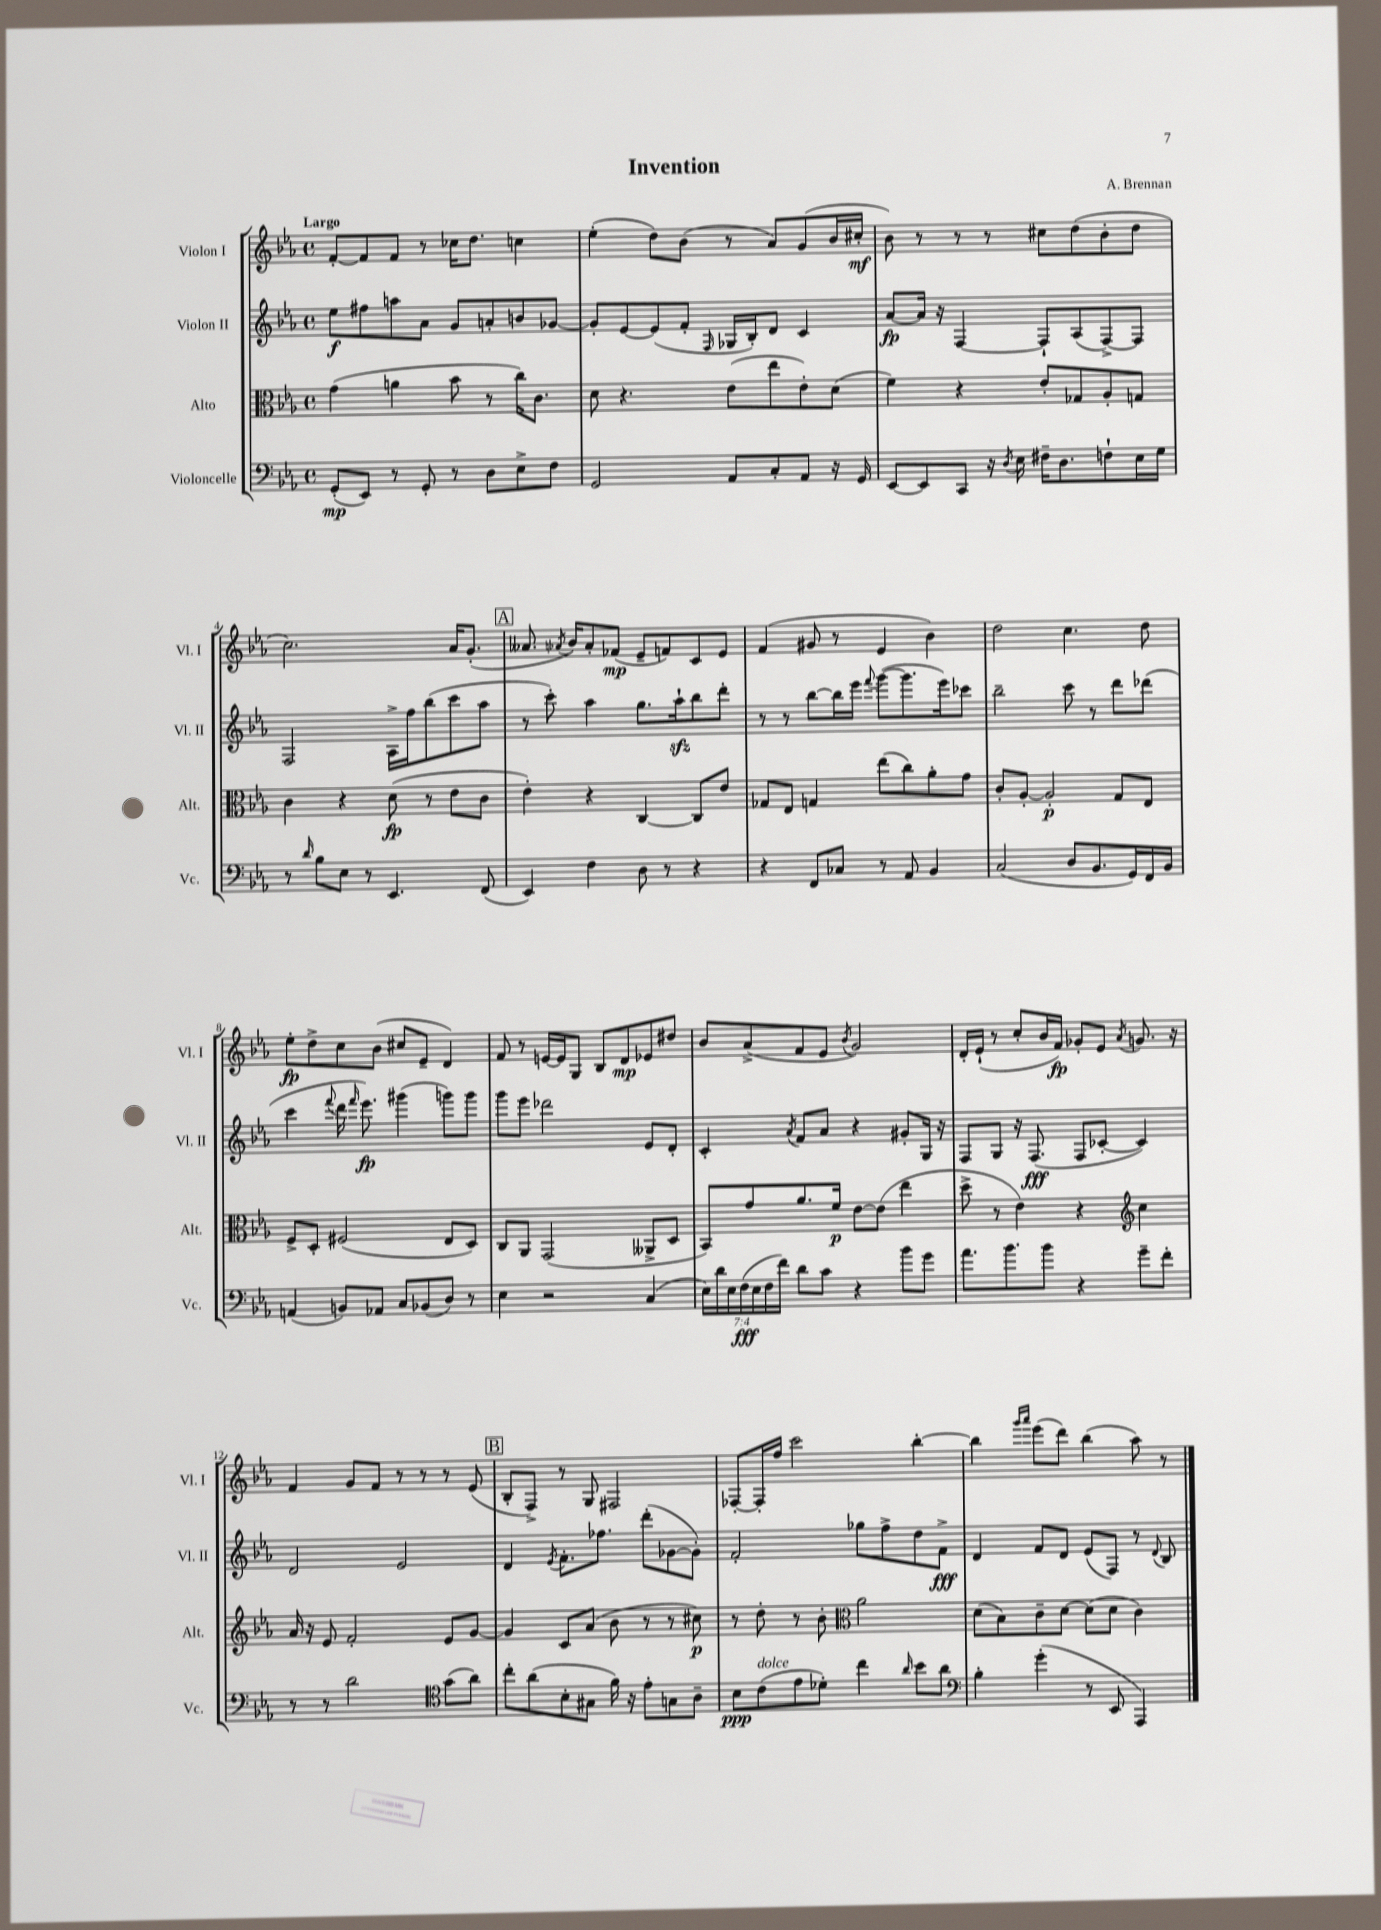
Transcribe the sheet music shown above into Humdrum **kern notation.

**kern	**dynam	**kern	**dynam	**kern	**dynam	**kern	**dynam
*part4	*part4	*part3	*part3	*part2	*part2	*part1	*part1
*staff4	*staff4	*staff3	*staff3	*staff2	*staff2	*staff1	*staff1
*I"Violoncelle	*	*I"Alto	*	*I"Violon II	*	*I"Violon I	*
*I'Vc.	*	*I'Alt.	*	*I'Vl. II	*	*I'Vl. I	*
*clefF4	*	*clefC3	*	*clefG2	*	*clefG2	*
*k[b-e-a-]	*	*k[b-e-a-]	*	*k[b-e-a-]	*	*k[b-e-a-]	*
*M4/4	*	*M4/4	*	*M4/4	*	*M4/4	*
*met(c)	*	*met(c)	*	*met(c)	*	*met(c)	*
=1	=1	=1	=1	=1	=1	=1	=1
!	!	!	!	!	!	!LO:TX:a:B:t=Largo	!
(8GG'/L	mp	(4g\	.	8ee-\L	f	[8f'/L	.
8EE-/J)	.	.	.	8ff#X\	.	8f/]	.
8r	.	4an\	.	8aan\	.	8f/J	.
8GG'/	.	.	.	8a-\J	.	8r	.
8r	.	8b-\	.	8g/L	.	16cc-X\KL	.
.	.	.	.	.	.	8.dd\J	.
8D\L	.	8r	.	8an'/	.	.	.
8E-^\	.	16cc\KL)	.	8bn/	.	4ccn\	.
.	.	8.c\J	.	.	.	.	.
8F\J	.	.	.	[8g-X/J	.	.	.
=2	=2	=2	=2	=2	=2	=2	=2
2GG/	.	8d\	.	8g-'/L]	.	(4ee-'\	.
.	.	4.r	.	[8e-/	.	.	.
.	.	.	.	(8e-/]	.	8dd\L)	.
.	.	.	.	8f'/J	.	(8b-\J	.
.	.	.	.	16qqF/	.	.	.
8AA-/L	.	(8e-\L	.	16G-X/LL	.	8r	.
.	.	.	.	16B-'/J)	.	.	.
8C'/	.	8ee-\	.	8d/J	.	8a-/L)	.
8AA-/J	.	8e-'\)	.	4c/	.	(8g/	.
16r	.	(8d\J	.	.	.	16b-/L	.
16GG/	.	.	.	.	.	16cc#X'/JJ	mf
=3	=3	=3	=3	=3	=3	=3	=3
[8EE-/L	.	4f\)	.	[8a-/L	fp	8b-\)	.
8EE-/]	.	.	.	16a-/Jk]	.	8r	.
.	.	.	.	16r	.	.	.
8CC/J	.	4r	.	[4F/	.	8r	.
16r	.	.	.	.	.	8r	.
8qD/	.	.	.	.	.	.	.
16E-\	.	.	.	.	.	.	.
16F#X~\KL	.	8e-'/L	.	8F`/L]	.	8cc#X\L	.
8.D\	.	.	.	.	.	.	.
.	.	8G-X/	.	(8A-/	.	(8dd\	.
8Fn`\	.	8A-'/	.	[8F^/)	.	8b-'\	.
16E-\L	.	8Gn/J	.	8F/J]	.	8dd\J	.
16G\JJ	.	.	.	.	.	.	.
!!LO:LB:g=z
=4	=4	=4	=4	=4	=4	=4	=4
8r	.	4c\	.	2F/	.	2.cc\)	.
16qqd/	.	.	.	.	.	.	.
8B-\L	.	.	.	.	.	.	.
8E-\J	.	4r	.	.	.	.	.
8r	.	.	.	.	.	.	.
4.EE-/	.	(8d\	fp	16A-^\LL	.	.	.
.	.	.	.	16ff\J	.	.	.
.	.	8r	.	(8bb-\	.	.	.
.	.	8e-\L	.	8ccc\	.	16a-/KL	.
.	.	.	.	.	.	(8.g'/J	.
(8FF/	.	8c\J	.	8aa-\J	.	.	.
!!LO:REH:place=s1:t=A
=5	=5	=5	=5	=5	=5	=5	=5
4EE-/)	.	4e-'\)	.	8r	.	8.a--X/	.
.	.	.	.	8ccc'\)	.	.	.
.	.	.	.	.	.	8qa-X/	.
.	.	.	.	.	.	16b-/KL)	.
4F\	.	4r	.	4aa-\	.	8a-'/	.
.	.	.	.	.	.	(8f-X/J	mp
8D\	.	[4C/	.	8.gg\L	.	8e-~/L	.
8r	.	.	.	.	.	8fn/)	.
.	.	.	.	16aa-zz`\k	.	.	.
4r	.	8C/L]	.	8bb-\	.	8c/	.
.	.	8e-/J	.	8ddd'\J	.	8e-/J	.
=6	=6	=6	=6	=6	=6	=6	=6
4r	.	8G-X/L	.	8r	.	(4f/	.
.	.	8E-/J	.	8r	.	.	.
8FF/L	.	4Gn/	.	[8bb-\L	.	8g#X/	.
8C-X/J	.	.	.	16bb-\L]	.	8r	.
.	.	.	.	16eee-\JJ	.	.	.
.	.	.	.	8qqfff/	.	.	.
8r	.	(8ee-\L	.	([8ggg\L	.	4e-/	.
8AA-/	.	8cc\)	.	8.ggg\]	.	.	.
4BB-/	.	8a-'\	.	.	.	4b-\)	.
.	.	.	.	16eee-\k)	.	.	.
.	.	8g\J	.	8ccc-X\J	.	.	.
=7	=7	=7	=7	=7	=7	=7	=7
(2C/	.	8c'/L	.	2bb-~\	.	2dd\	.
.	.	[8A-'/J	.	.	.	.	.
.	.	2A-'/]	p	.	.	.	.
8D/L	.	.	.	8ccc\	.	4.cc\	.
8.BB-/	.	.	.	8r	.	.	.
.	.	8G/L	.	8ddd\L	.	.	.
16GG/L)	.	.	.	.	.	.	.
16FF/	.	8E-/J	.	(8ddd-X\J	.	8dd\	.
16BB-/JJ	.	.	.	.	.	.	.
!!LO:LB:g=z
=8	=8	=8	=8	=8	=8	=8	=8
(4AAn/	.	8F^/L	.	4ccc\	.	8ee-'\L	fp
.	.	8D'/J	.	.	.	8dd^\	.
.	.	.	.	8qqfff/	.	.	.
8BBn/L)	.	(2F#X/	.	16ddd\	.	8cc\	.
.	.	.	.	16qqfff/	.	.	.
.	.	.	.	8.eee-\)	fp	.	.
8AA-X/J	.	.	.	.	.	(8b-\J	.
8C/L	.	.	.	(4ggg#X\	.	8cc#X/L	.
(8BB-X/	.	.	.	.	.	8e-~/J	.
8D/J)	.	8E-/L	.	8gggn\L)	.	4d/)	.
8r	.	8D/J)	.	8ggg\J	.	.	.
=9	=9	=9	=9	=9	=9	=9	=9
4E-\	.	8C/L	.	8ggg\L	.	8f/	.
.	.	8AA-/J	.	8eee-\J	.	8r	.
2r	.	(2GG/	.	2ddd-X\	.	[16en/LL	.
.	.	.	.	.	.	16e/J]	.
.	.	.	.	.	.	8G/J	.
.	.	.	.	.	.	8B-/L	.
.	.	.	.	.	.	8d/	mp
(4C/	.	8AA--X^/L	.	8e-/L	.	8e-X/	.
.	.	8D/J	.	8d'/J	.	8dd#X/J	.
=10	=10	=10	=10	=10	=10	=10	=10
28E-\LL)	.	8BB-/L)	.	4c'/	.	8b-/L	.
28d\	.	.	.	.	.	.	.
28E-\	.	.	.	.	.	.	.
(28F\	fff	.	.	.	.	.	.
.	.	8g/	.	.	.	(8a-^/	.
28E-\	.	.	.	.	.	.	.
28F\	.	.	.	.	.	.	.
28f\JJ)	.	.	.	.	.	.	.
.	.	.	.	8qa-/	.	.	.
8d\L	.	8.a-/	.	8f/L	.	8f/	.
8c\J	.	.	.	8a-/J	.	8e-/J	.
.	.	16f/Jk	p	.	.	.	.
.	.	.	.	.	.	8qb-/	.
4r	.	[8e-\L	.	4r	.	2g/)	.
.	.	(8e-\J]	.	.	.	.	.
8b-\L	.	4ee-\	.	8g#X'/L	.	.	.
8g\J	.	.	.	16G/Jk	.	.	.
.	.	.	.	16r	.	.	.
=11	=11	=11	=11	=11	=11	=11	=11
8.a-\L	.	8dd^\	.	8F/L	.	16d'/LL	.
.	.	.	.	.	.	(16e-`/JJ	.
.	.	8r	.	8G/J	.	8r	.
8.b-\	.	.	.	.	.	.	.
.	.	4e-\)	.	16r	.	8cc'/L	.
.	.	.	.	(8.F/	fff	.	.
8b-\J	.	.	.	.	.	16b-/L	.
.	.	.	.	.	.	16f/JJ)	fp
4r	.	4r	.	8F/L	.	8g-X'/L	.
.	.	.	.	[8c-X'/J	.	8e-/J	.
*	*	*clefG2	*	*	*	*	*
.	.	.	.	.	.	8qa-/	.
8g~\L	.	4cc\	.	4c-/])	.	8.gn/	.
8f'\J	.	.	.	.	.	.	.
.	.	.	.	.	.	16r	.
!!LO:LB:g=z
=12	=12	=12	=12	=12	=12	=12	=12
8r	.	16a-/	.	2d/	.	4f/	.
.	.	16r	.	.	.	.	.
8r	.	8e-/	.	.	.	.	.
2d\	.	2f'/	.	.	.	8g/L	.
.	.	.	.	.	.	8f/J	.
.	.	.	.	2e-/	.	8r	.
.	.	.	.	.	.	8r	.
*clefC4	*	*	*	*	*	*	*
(8g\L	.	8e-/L	.	.	.	8r	.
8a-\J)	.	[8g/J	.	.	.	(8e-/	.
!!LO:REH:place=s1:t=B
=13	=13	=13	=13	=13	=13	=13	=13
8cc'\L	.	4g/]	.	4d/	.	8B-'/L	.
(8a-\	.	.	.	.	.	8F^/J)	.
.	.	.	.	8qe-/	.	.	.
8B-'\	.	8c/L	.	8.f'\L	.	8r	.
8G#X\J	.	(8a-/J	.	.	.	8G/	.
.	.	.	.	8.ff-X\J	.	.	.
16f\)	.	8b-\	.	.	.	2F#X/	.
16r	.	.	.	.	.	.	.
8e-'\L	.	8r	.	(8ddd'\L	.	.	.
8Gn\	.	8r	.	[8g-X\	.	.	.
8A-~\J	.	8cc#X\)	p	8g-'\J])	.	.	.
=14	=14	=14	=14	=14	=14	=14	=14
8B-\L	ppp	8r	.	2f'/	.	[8F-X'/L	.
!LO:TX:a:i:t=dolce	!	!	!	!	!	!	!
(8c\	.	8dd'\	.	.	.	16F-'/L]	.
.	.	.	.	.	.	16ff/JJ	.
8e-\	.	8r	.	.	.	2ccc\	.
8d-X'\J)	.	8b-'\	.	.	.	.	.
*	*	*clefC3	*	*	*	*	*
4cc\	.	2a-\	.	8gg-X\L	.	.	.
.	.	.	.	8ff^\	.	.	.
16qqa-/	.	.	.	.	.	.	.
8b-\L	.	.	.	8dd\	.	[4bb-'\	.
8a-\J	.	.	.	8f^\J	fff	.	.
=15	=15	=15	=15	=15	=15	=15	=15
*clefF4	*	*	*	*	*	*	*
4B-'\	.	(8d\L	.	4d/	.	4bb-\]	.
.	.	8B-\)	.	.	.	.	.
.	.	.	.	.	.	16qqggg/LL	.
.	.	.	.	.	.	16qqaaa-/JJ	.
(4g'\	.	8c~\	.	8f/L	.	(8eee-\L	.
.	.	[8d\J	.	8d/J	.	8ddd\J)	.
8r	.	(8d\L]	.	(8e-/L	.	(4bb-\	.
8EE-/	.	8d\J	.	8F/J)	.	.	.
4AAA-/)	.	4c\)	.	8r	.	8aa-\)	.
.	.	.	.	8qqd/	.	.	.
.	.	.	.	8B-/	.	8r	.
==	==	==	==	==	==	==	==
*-	*-	*-	*-	*-	*-	*-	*-
